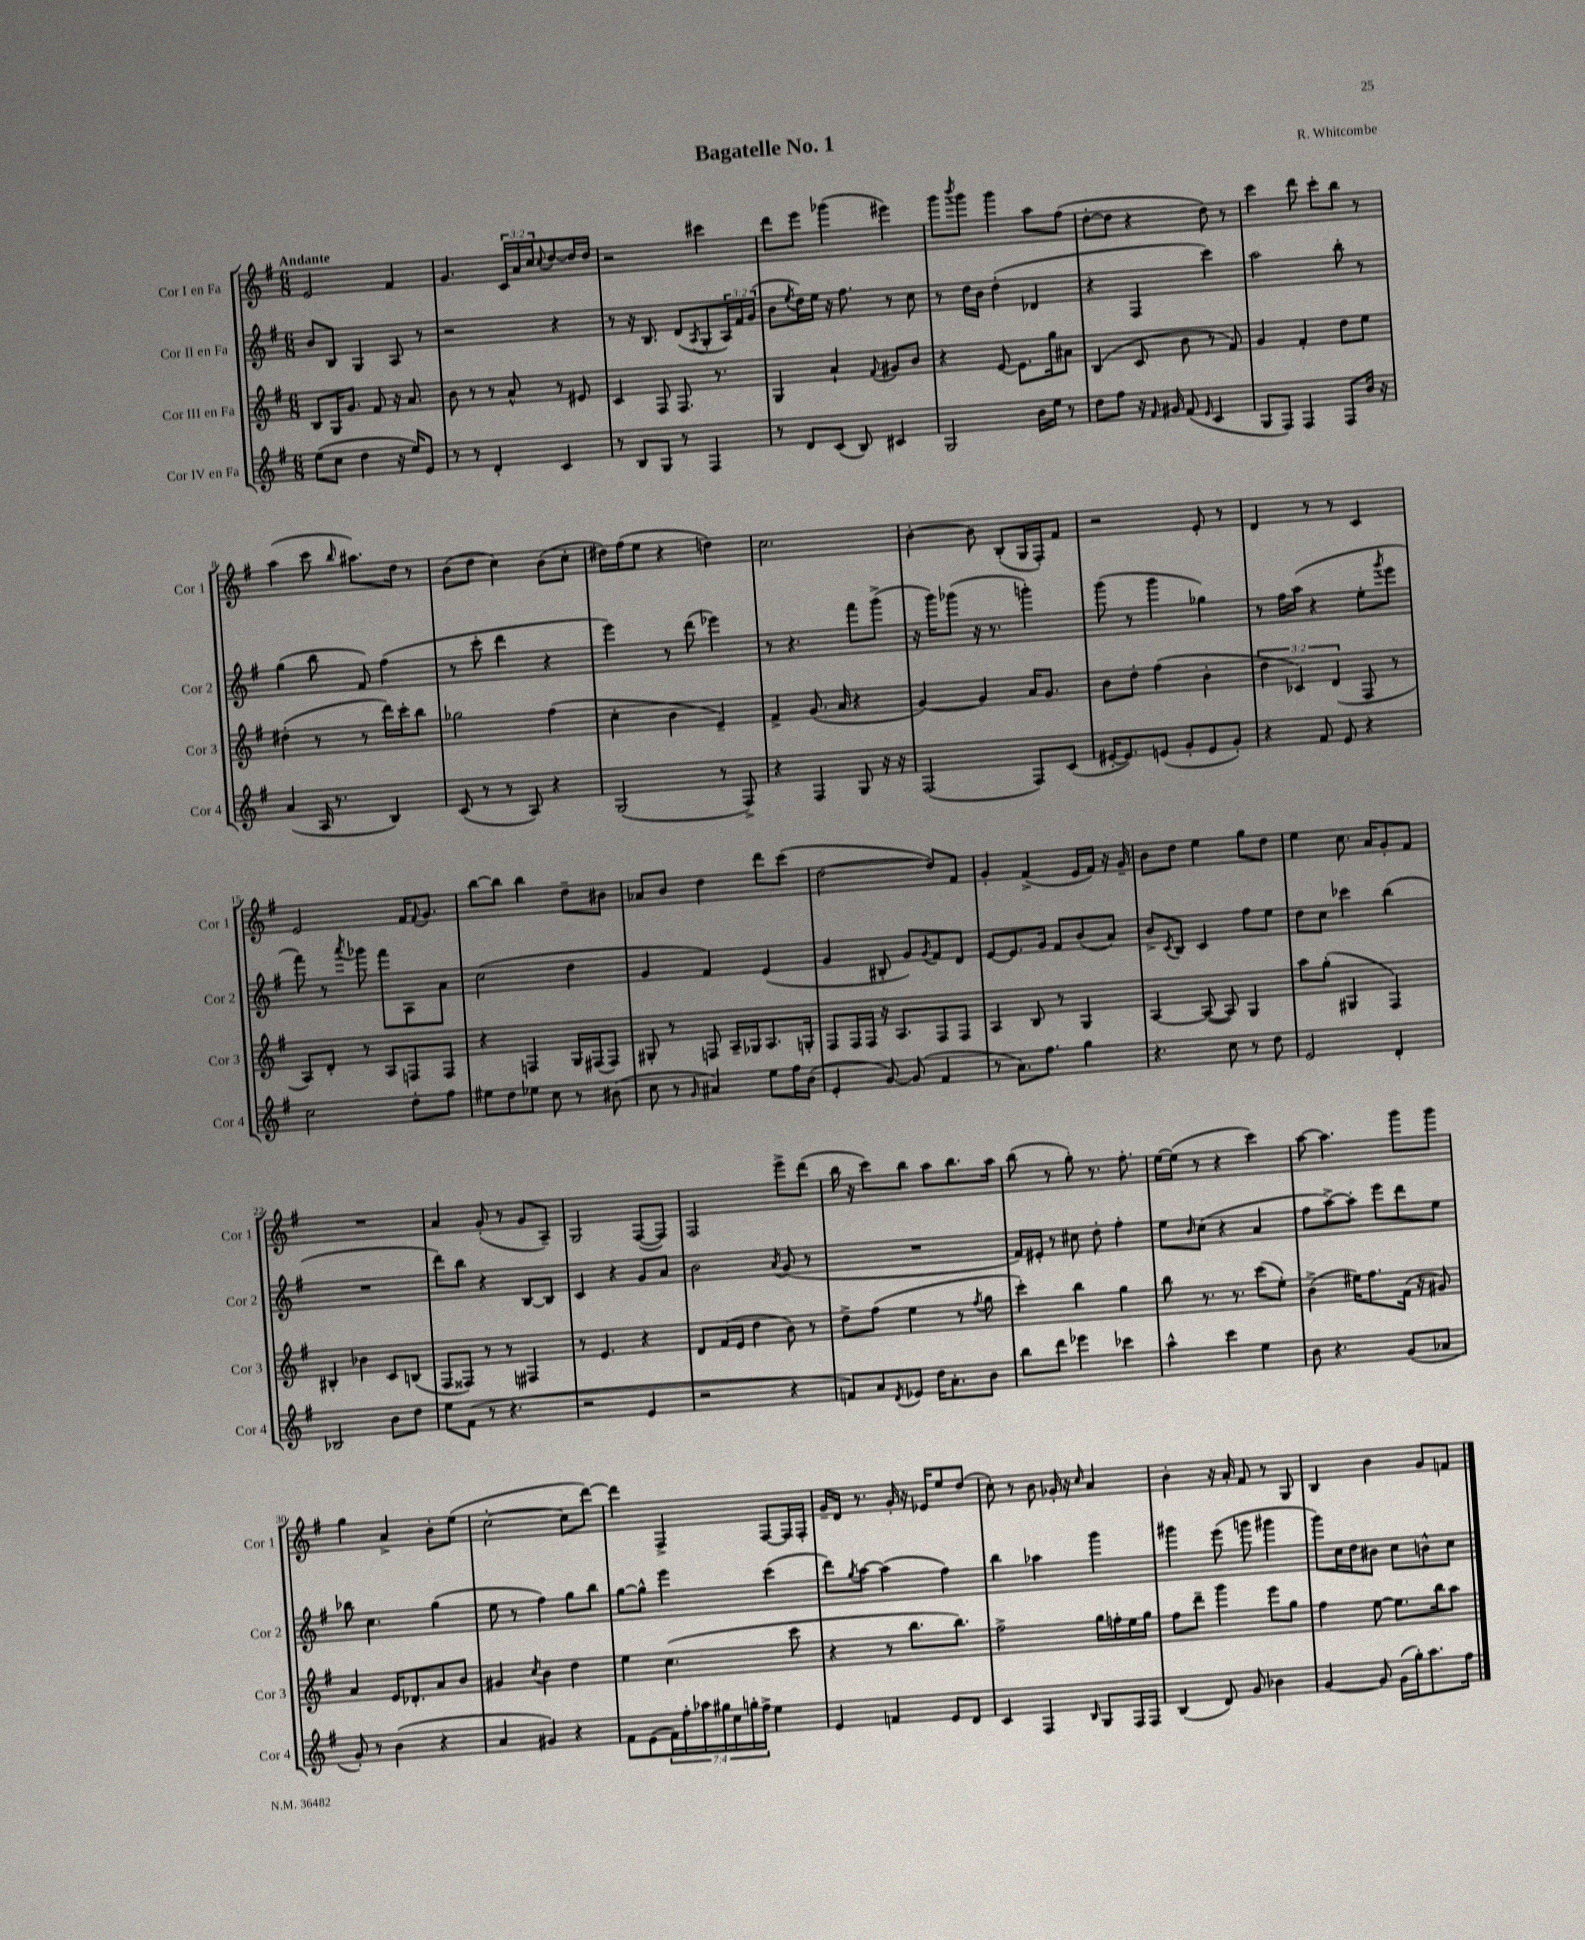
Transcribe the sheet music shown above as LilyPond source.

\header { title = "Bagatelle No. 1" composer = "R. Whitcombe" }
<<
\new StaffGroup <<
\new Staff = "s0" \with { instrumentName = "Cor I en Fa" shortInstrumentName = "Cor 1" } {
    \clef treble \key g \major \numericTimeSignature \time 6/8 \override Staff.TupletNumber.text = #tuplet-number::calc-fraction-text \tempo "Andante"
    e'2 fis'4 |
    g'4. \tuplet 3/2 { c'16 a'16 c''16 } \appoggiatura { c''8 } d''8~ d''16 d''16 |
    r2 cis'''4 |
    d'''8 e'''8 ges'''4( eis'''4) |
    g'''8 \acciaccatura { b'''8 } g'''8 g'''4 a''8 fis''8( |
    d''8~-. d''8 r4 d''8) r8 |
    c'''4 d'''8 c'''8-. b''8 r8 |
    a''4( c'''8 \grace { b''16 } ais''8.) d''16 r8 |
    b'8( d''8 c''4) b'8( c''8-. |
    dis''16) fis''16( e''8 r4 d''4) |
    c''2. |
    b'4~-. b'8 b8-.( g16 fis16-.) fis'8 |
    r2 e'8-. r8 |
    d'4 r8 r8 c'4 |
    e'2 fis'16 \appoggiatura { fis'8 } g'8. |
    b''8~ b''8 b''4 d''8-- bis'8 |
    aes'8 b'8 d''4 d'''8 c'''8( |
    d''2~ d''8) fis'8 |
    g'4-. fis'4->( e'16 fis'16) r16 g'16-- |
    b'8 d''8 e''4 g''8 d''8 |
    e''4 c''8. a'16 g'8-. fis'8 |
    R2. |
    a'4 g'8-.( r8 g'8 a8--) |
    g2 fis8~( fis8) |
    fis2 e'''8-> d'''8( |
    b''16 r16 c'''8) b''8 a''8 b''8. a''16 |
    b''8( r8 g''8-.) r8. fis''8.-. |
    e''16~ e''16( r8 r4 c'''4) |
    a''8~ a''4. g'''8 g'''8 |
    g''4 a'4-> b'8-. e''8( |
    c''2~-. c''8 d'''8~) |
    d'''4 fis4-> fis8~ fis16 fis16-. |
    g'16-- d'16 r8. g'16-. r16 ees'16 e''8 d''8( |
    c''8-.) r8 b'8 ges'16-. r16 \grace { c''16 } a'4 |
    b'4-. r16 a'16-. fis'8 r8 g8 |
    b4 b'4 g'8 f'8 \bar "|." |
}
\new Staff = "s1" \with { instrumentName = "Cor II en Fa" shortInstrumentName = "Cor 2" } {
    \clef treble \key g \major \numericTimeSignature \time 6/8 \override Staff.TupletNumber.text = #tuplet-number::calc-fraction-text
    b'8 b8 g4 a8 r8 |
    r2 r4 |
    r8 r16 b8. d'8( \acciaccatura { a8 } g8-. \tuplet 3/2 { a16) fis'16 g'16( } |
    b'8 \acciaccatura { e''8 } d''16) e''16 r16 fis''8. r8 c''8 |
    r8 d''16 b'16 d''4-.( des'4 |
    r4 fis4 c'''4) |
    a''2 b''8-. r8 |
    g''4( b''8 fis'8) fis''4( |
    r8 c'''8-. d'''4 r4 |
    e'''4) r8 d'''8( ees'''4) |
    r8 r4. fis'''8 g'''8->( |
    r16 g'''16) ges'''8( r16 r8. g'''4-.) |
    g'''8( r8 g'''4 ges''4) |
    r8 fis''16 a''16( r4 e''8-. \acciaccatura { g'''8 } e'''8 |
    fis'''8) r8 \acciaccatura { a'''8 } ges'''8 fis'''8 a8 a'8 |
    c''2( d''4 |
    g'4 fis'4) e'4( |
    g'4 bis8-. g'8) \acciaccatura { g'8 } fis'8 d'8 |
    e'8~ e'8. g'16 fis'8 b'8( a'8) |
    b'8-> \acciaccatura { c'8 } b8 c'4 fis''8 e''8 |
    d''8 c''8 ces'''4 b''4( |
    R2. |
    d'''8) b''8 r4 b8~ b8 |
    c'4 r4 g'8 a'8 |
    b'2 \acciaccatura { a'8 } g'8( r8 |
    R2. |
    fis'16) eis'16-. r8 cis''8 d''8-. fis''4-. |
    e''8 \grace { b'16 } c''8( r4 a'4 |
    fis''8 a''8~->) a''8-. e'''8 d'''8 e''8 |
    bes''8 c''4. g''4( |
    e''8 r8 fis''4) g''8 b''8 |
    g''8~ g''8-^ e'''4 c'''4( |
    d'''8) \acciaccatura { g''8 } a''8~ a''4( fis''4) |
    b''4 aes''4 g'''4 |
    gis'''4 e'''8( g'''8 gis'''4 |
    g'''8) c''16 d''16 bis'8 c''8 b'8-^ c''8 \bar "|." |
}
\new Staff = "s2" \with { instrumentName = "Cor III en Fa" shortInstrumentName = "Cor 3" } {
    \clef treble \key g \major \numericTimeSignature \time 6/8 \override Staff.TupletNumber.text = #tuplet-number::calc-fraction-text
    b8 g16 g'8. fis'8 r16 a'8. |
    b'8 r8 r8 a'8-^ r8 eis'8 |
    c'4 fis8 fis8. r8. |
    g4 a'4-! \appoggiatura { fis'8 } gis'8 b'8 |
    r4 e'8~ e'8. g''16 ais'8 |
    b4( c'8 b'8 r8 fis'8) |
    g'4 fis'4-. d''8 e''8 |
    dis''4-.( r8 r8 d'''16) c'''16-. b''8 |
    ges''2 fis''4( |
    c''4-. b'4 e'4--) |
    fis'4-> g'8.( a'16 r4 |
    g'4~) g'4 a'16 g'8. |
    b'8 d''8-. fis''4( b'4-. |
    \tuplet 3/2 { d''4 ces'4) d'4( } fis8 r8 |
    a8) d'8-. r8 a8 f8 f8 |
    r4 f4 g16 fis16( fis8) |
    gis8-. r8 f8 a16-- ges16 a8. g16-. |
    fis8 fis16 fis16 r16 a8. fis8 fis8 |
    a4 b8 r8 g4 |
    a4~ a8~( a8) g4 |
    a''8 g''8-.( gis4 fis4) |
    bis4-. bes'4 c'8 b8( |
    fis8 fisis8) r8 r8 fis4 |
    r8 e'4. r4 |
    d'8 fis'16( e'16 d''4 b'8) r8 |
    d''8-> fis''8( e''4 r8 \acciaccatura { fis''8 } g''8 |
    c'''4-.) b''4 g''4 |
    b''8 r8. r8. c'''8( e''8-.) |
    b'4->( eis''16) fis''8. fis'16( r16 gis'8) |
    a'4 e'16 des'8.-. a'8 b'8 |
    gis'4 \acciaccatura { c''8 } b'4 d''4 |
    e''4 c''4.( c'''8 |
    r4 r8 b''8. b''8.) |
    fis''2-> g''16 f''16-. e''16 g''16 |
    fis''8 d'''8-- g'''4 e'''8 g''8 |
    fis''4 e''8~ e''8. b''16 a''8 \bar "|." |
}
\new Staff = "s3" \with { instrumentName = "Cor IV en Fa" shortInstrumentName = "Cor 4" } {
    \clef treble \key g \major \numericTimeSignature \time 6/8 \override Staff.TupletNumber.text = #tuplet-number::calc-fraction-text
    e''8( c''8 d''4 r16 e''16) e'8 |
    r8 r8 d'4-. c'4 |
    r8 b8 g8 r8 fis4 |
    r8 d'8 c'8( b8) cis'4 |
    g2 b'16 e''16 r8 |
    d''8 fis''8 r16 \grace { fis'16 } gis'16 fis'8( \grace { e'16 } c'4 |
    g8 fis8) fis4 fis8 b'16 r16 |
    a'4( a16 r8. b4) |
    c'8( r8 r8 a8) r4 |
    g2( r8 fis8->) |
    r4 fis4 g8 r16 r16 |
    fis2( fis8) c'8( |
    eis'16~-. eis'8.) e'8( g'8-. e'8 g'8-.) |
    r4 fis'8 e'8 r4 |
    c''2 d''8-. fis''8 |
    eis''8 d''8 ees''8 c''8 r8 bis'8( |
    c''8 r8 \grace { g'16 } ais'4) e''8 fis''16 b'16( |
    e'4-. g'8~) g'8( fis'4 |
    r8 a'8.) fis''8. g''4 |
    r4. c''8 r8 d''8 |
    e'2 d'4-. |
    bes2 b'8 d''8 |
    e''8 fis'8( r8 r4. |
    r2 e'4 |
    r2 r4 |
    f'8) a'8 \acciaccatura { d'8 } ees'8 d''16 a'8.-. b'8 |
    b''8 d'''8 ees'''4 ces'''4 |
    a''4-^ c'''4 e''4 |
    b'8 r4. g'8( aes'8 |
    g'8-.) r8 b'4( r4 |
    a'4 gis'4) r4 |
    fis'8 e'8( \tuplet 7/4 { fis'16) fis''16-. aes''16 gis''16 c''16 g''16-. fis''16-> } e''4 |
    e'4 f'4 e'8 d'8 |
    c'4 fis4 \grace { b16 } g8 fis16 fis16 |
    b4( d'8) g'8 bes'4 |
    g'4~ g'8 g'16( g''16-.) a''8. fis''16 \bar "|." |
}
>>
>>
